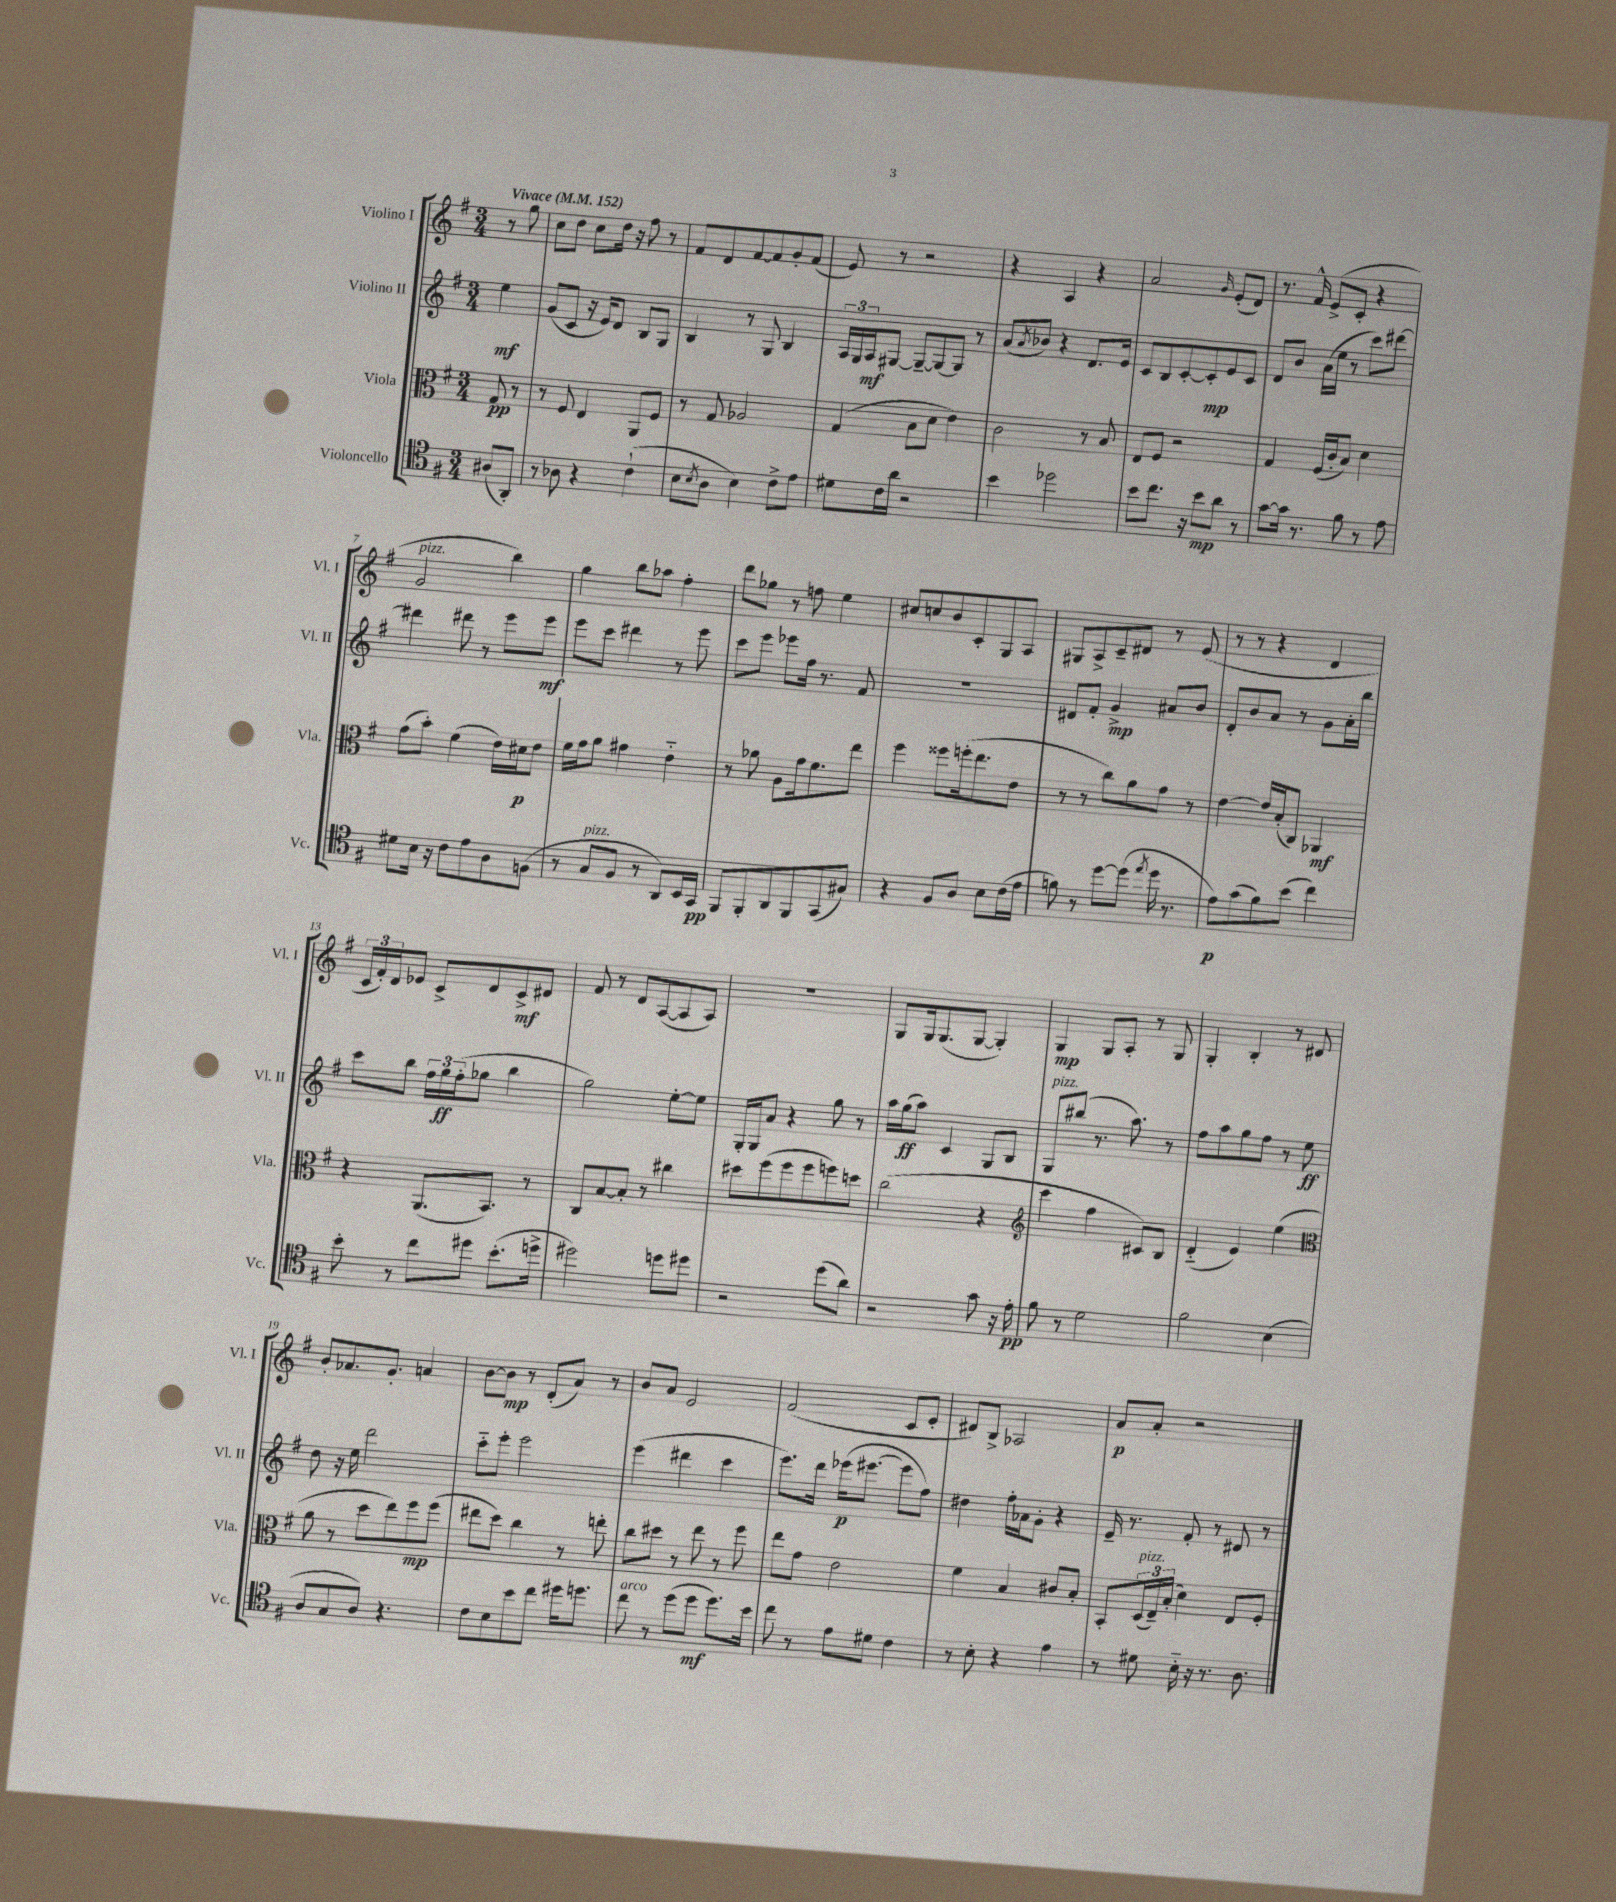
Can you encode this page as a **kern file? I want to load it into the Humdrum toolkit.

**kern	**kern	**kern	**kern
*staff4	*staff3	*staff2	*staff1
*clefC4	*clefC3	*clefG2	*clefG2
*k[f#]	*k[f#]	*k[f#]	*k[f#]
*M3/4	*M3/4	*M3/4	*M3/4
*MM152	*MM152	*MM152	*MM152
(8A#	8G	4ee	8r
8AA')	8r	.	8gg
=	=	=	=
8r	8r	(8g	8cc
8A-	8F#	8c	8dd
4r	4E	16r	8cc
.	.	16e)	.
.	.	8d	16dd
.	.	.	16r
(4c`	8AA	8B	8ff#
.	8F#	8G	8r
=	=	=	=
8B	8r	4B	8f#
8qB	.	.	.
8A	8G	.	8d
4B)	2A-	8r	[8f#
.	.	8G	8f#]
8c^	.	4B	8g'
8e	.	.	(8f#
=	=	=	=
8d#	(4G	24A	8e)
.	.	24G	.
.	.	24A	.
16c	.	[8G#	8r
16a	.	.	.
2r	8B	8G#~_	2r
.	8d	8G#_	.
.	4e)	8G#]	.
.	.	8r	.
=	=	=	=
4b	2c	(8a	4r
.	.	8qa	.
.	.	8b-)	.
2dd-	.	4r	4A
.	8r	8.d	4r
.	8B	.	.
.	.	16e	.
=	=	=	=
8b	8E	8c	2a
8.cc	8F#	8B	.
.	2r	[8c'	.
16r	.	.	.
8b	.	8c']	.
.	.	.	16qqg
8a	.	8e	(8e'
8r	.	8c	8d)
=	=	=	=
[8g	4G	8d	8.r
16g]	.	8b	.
8.r	.	.	16f#^^
.	(16F#	(16a	(8e^
.	16c'	16ee	.
8f#	8B)	8r	8c'
8r	4d	8ccc)	4r
8e	.	[8ddd#	.
=	=	=	=
8d#	(8g	4ddd#]	2g
16B	8b')	.	.
16r	.	.	.
8c	(4f#	8ddd#	.
8e	.	8r	.
8A	16e)	8eee	4bb)
.	16d#	.	.
(8F	8e	8eee	.
=	=	=	=
8r	16f#	8eee	4gg
.	16g	.	.
8G	8a	8ccc	.
8F#	4g#	4ddd#	8bb
8r	.	.	8aa-
8AA)	4e'~	8r	4ff#'
16BB	.	8eee	.
16GG	.	.	.
=	=	=	=
8FF#	8r	8ccc	8ddd
8FF#'	8a-	8eee	8gg-
8AA	8A	8eee-	8r
8FF#	16g	16ff#	8ff
.	8.f#	8.r	.
(8GG	.	.	4ee
8G#)	8ee	8f#	.
=	=	=	=
4r	4ff#	2.r	8cc#
.	.	.	8cc
8F#	8ff##	.	8b
8A	(16ff'	.	8c'
.	8.ee	.	.
8B	.	.	8G
(16c	8e	.	8A
16e	.	.	.
=	=	=	=
8f)	8r	8d#	8G#
8r	8r	8f#'	8A^
[8dd	8cc)	4g^	8c~
(8dd]	8a	.	8d#
8qee	.	.	.
16dd	8g	8a#	8r
8.r	.	.	.
.	8r	8b	(8e
=	=	=	=
8e)	[4e	8d'	8r
(8g	.	8b	8r
8f#)	16e]	8a	4r
.	(16B'	.	.
(8b	8C)	8r	.
4cc)	4AA-	8g	4d
.	.	16a'	.
.	.	16bb	.
=	=	=	=
8b'	4r	8ccc	24c
.	.	.	24f#')
.	.	.	24d
8r	.	8bb	8e-
8cc	(8.AA	24ff#	8c^
.	.	24gg	.
.	.	(24ff#'	.
8dd#	.	8gg-	8d
.	8.BB)	.	.
(8.b'	.	4bb	8c^
.	8r	.	8d#
16dd^	.	.	.
=	=	=	=
2dd#)	8C	2gg)	8f#
.	[8B	.	8r
.	8B']	.	8d
.	8r	.	([8A
8dd	4cc#	[8ee'	8A]
8dd#	.	8ee]	8A)
=	=	=	=
2r	8dd#	16G'	2.r
.	.	16G	.
.	(8ff#	8a	.
.	8ff#	4r	.
.	8ff#	.	.
(8dd	8ff)	8gg	.
8a)	8dd	8r	.
=	=	=	=
2r	(2cc	16aa	8G
.	.	(16gg	.
.	.	8aa)	16G
.	.	.	(8.G
.	.	4c	.
.	.	.	[8G
8g	4r	8G	4G'])
16r	.	8B	.
16e'	.	.	.
=	=	=	=
*	*clefG2	*	*
8f#	4ccc	8G	4G
8r	.	(8bb#	.
2d	4ff#	8.r	8G
.	.	.	8A'
.	.	8.aa)	.
.	8c#)	.	8r
.	8B	8r	8G
=	=	=	=
2f#	(4d'~	8ff#	4G'
.	.	8aa	.
.	4e)	8gg	4B'
.	.	8ff#	.
(4B	(4ee	8r	8r
.	.	8ee	8d#
=	=	=	=
*	*clefC3	*	*
8A	8a	8dd	8b'
8G	8r	16r	8.a-
.	.	16ee	.
8A)	8dd	2ddd	.
.	.	.	8.g'
4.r	8ee)	.	.
.	8ff#	.	4a
.	(8ff#	.	.
=	=	=	=
8c	8ee#	8ccc'~	[8b
8B	8dd)	8eee'	8b]
8b	4cc	2eee	8r
8cc	.	.	(8d'
16dd#	8r	.	8a)
8.dd	.	.	.
.	8ee'	.	8r
=	=	=	=
8cc	8cc	(4eee	8b
8r	8dd#	.	8a
(8dd	8r	4ddd#	2e
8dd	8ee	.	.
8.dd)	8r	4ccc	.
.	8ff#	.	.
16b	.	.	.
=	=	=	=
8cc	8ee	8.eee)	(2f#
8r	8g	.	.
.	.	16ddd	.
8e	2e	(16eee-	.
.	.	[8.eee#	.
8d#	.	.	.
4c	.	8eee#]	8c
.	.	8ff#)	8e'
=	=	=	=
8r	4f#	4dd#	8d#)
8B'	.	.	8B^
4r	4B	16ff#'	2A-
.	.	16a-	.
.	.	8g'	.
4e	8c#	4r	.
.	8B'	.	.
=	=	=	=
8r	8BB'	16e~	8a
.	.	8.r	.
8d#	(24D	.	8a'
.	24E~)	.	.
.	(24B'	.	.
16B'~	4d)	8f#'	2r
16r	.	.	.
8.r	.	8r	.
.	8E	8d#	.
8.A	.	.	.
.	8F#'	8r	.
==	==	==	==
*-	*-	*-	*-
